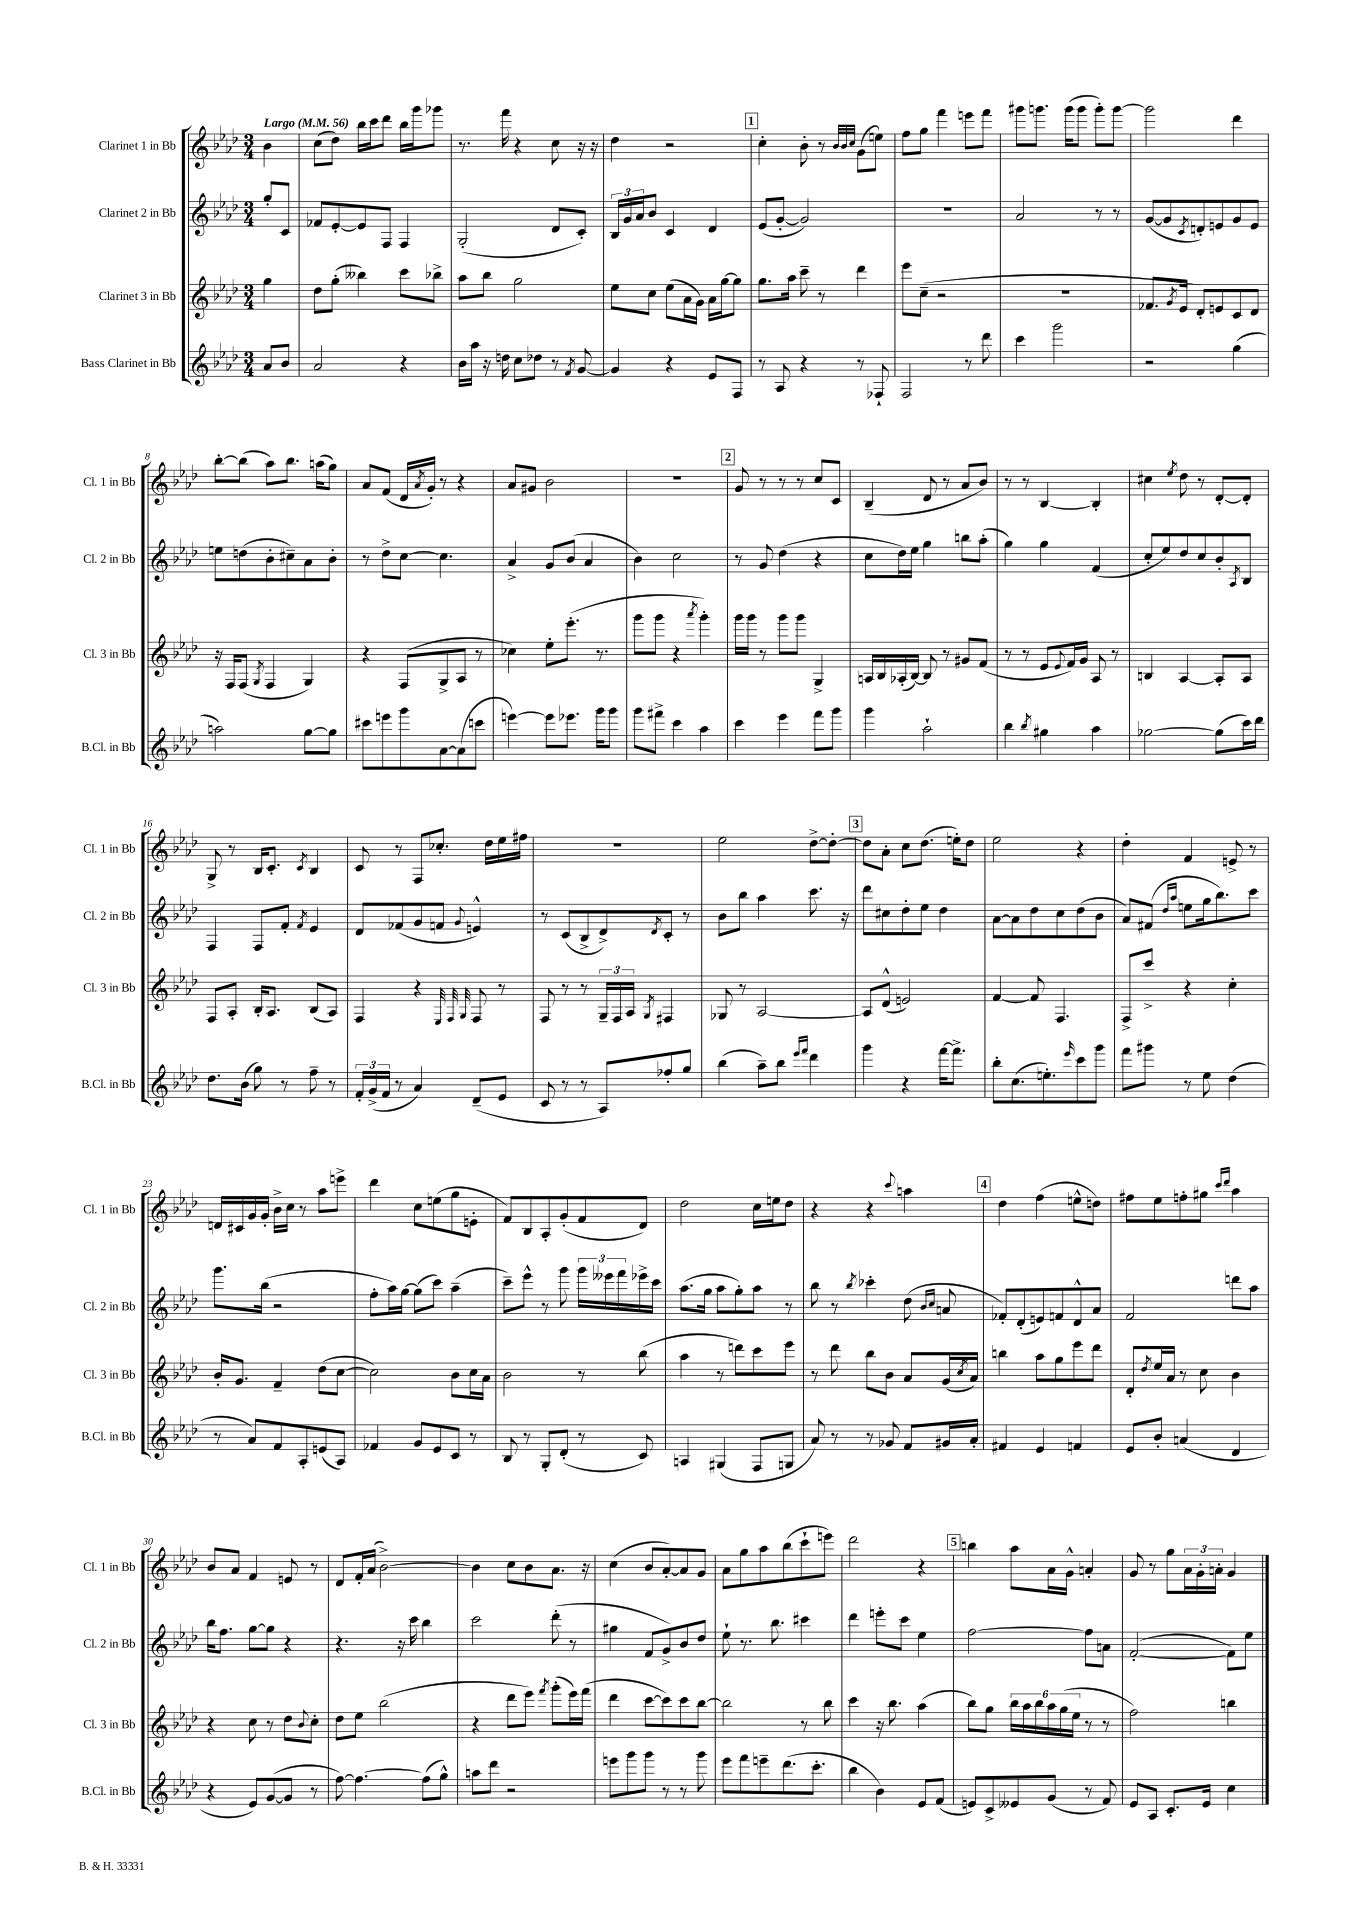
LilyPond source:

<<
\new StaffGroup <<
\new Staff = "s0" \with { instrumentName = "Clarinet 1 in Bb" shortInstrumentName = "Cl. 1 in Bb" } {
    \clef treble \key aes \major \numericTimeSignature \time 3/4 \partial 4 \tempo "Largo" 4 = 56
    bes'4 |
    c''8( des''8) bes''16 c'''16 des'''8 bes''16 g'''16 ges'''8 |
    r8. f'''16 r4 c''8 r16 r16 |
    des''4 r2 |
    \mark \markup { \box "1" } c''4-. bes'8-. r8 \grace { bes'32 bes'32 c''32 } g'8( e''8) |
    f''8 g''8 f'''4 e'''8 f'''8 |
    gis'''8 g'''8. g'''16( g'''8 g'''8-.) g'''8~ |
    g'''2 des'''4 |
    bes''8~-. bes''8( aes''8) bes''8. a''16( g''8) |
    aes'8 f'8( des'16 \acciaccatura { aes'8 } g'16-.) r8 r4 |
    aes'8 gis'8 bes'2 |
    R2. |
    \mark \markup { \box "2" } g'8 r8 r8 r8 c''8 c'8 |
    bes4--( des'8 r8 aes'8 bes'8) |
    r8 r8 bes4~ bes4-. |
    cis''4 \acciaccatura { ees''8 } des''8 r8 des'8~-. des'8-. |
    g8-> r8 bes16 c'8.-. \acciaccatura { c'8 } bes4 |
    c'8 r8 f8 ces''8.-. des''16 ees''16 fis''16 |
    R2. |
    ees''2 des''8~-> des''8~-. |
    \mark \markup { \box "3" } des''8 aes'8-. c''8 des''8.( e''16-.) des''8 |
    ees''2 r4 |
    des''4-. f'4 e'8-> r8 |
    d'16 cis'16 g'16 g'16-. bes'16-> c''16 r8 aes''8 e'''8-> |
    des'''4 c''8 e''8( g''8 e'8-. |
    f'8) bes8 aes8-. g'8-.( f'8 des'8) |
    des''2 c''16 e''16 des''8 |
    r4 r4 \appoggiatura { c'''8 } a''4 |
    \mark \markup { \box "4" } des''4 f''4( e''8-^ d''8) |
    fis''8 ees''8 f''8-. gis''8 \grace { c'''16 des'''16 } aes''4 |
    bes'8 aes'8 f'4 e'8 r8 |
    des'8 f'16-. aes'16( bes'2~->) |
    bes'4 c''8 bes'8 aes'8. r16 |
    c''4( bes'8 aes'8~-.) aes'8 g'8 |
    aes'8 g''8 aes''8 bes''8( c'''8-! e'''8) |
    des'''2 r4 |
    \mark \markup { \box "5" } b''4 aes''8 aes'16 g'16-^ a'4-. |
    g'8 r8 g''8 \tuplet 3/2 { aes'16 g'16-. a'16-. } g'4 \bar "|." |
}
\new Staff = "s1" \with { instrumentName = "Clarinet 2 in Bb" shortInstrumentName = "Cl. 2 in Bb" } {
    \clef treble \key aes \major \numericTimeSignature \time 3/4 \partial 4
    g''8-. c'8 |
    fes'8 ees'8~-. ees'8 f8 f4 |
    g2-.( des'8 c'8-.) |
    \tuplet 3/2 { bes16 g'16 aes'16 } bes'8 c'4 des'4 |
    \mark \markup { \box "1" } ees'8( g'8~-. g'2) |
    R2. |
    aes'2 r8 r8 |
    g'8~( g'8 \acciaccatura { c'8 } d'8-.) e'8 g'8 e'8 |
    e''8 d''8( bes'8-. cis''8--) aes'8 bes'8-. |
    r8 des''8-> c''8~ c''4. |
    aes'4-> g'8 bes'8( aes'4 |
    bes'4) c''2 |
    \mark \markup { \box "2" } r8 g'8 des''4( r4 |
    c''8 des''16) ees''16 g''4 b''8 aes''8-.( |
    g''4) g''4 f'4( |
    c''8-. ees''8) des''8 c''8 bes'8-. \acciaccatura { aes8 } bes8 |
    f4 f8 f'8-. \acciaccatura { f'8 } ees'4 |
    des'8 fes'8( g'8 f'8 \appoggiatura { g'8 } e'4-^) |
    r8 c'8( bes8-> des'8->) \acciaccatura { des'8 } c'8-. r8 |
    bes'8 bes''8 aes''4 c'''8. r16 |
    \mark \markup { \box "3" } des'''8 cis''8 des''8-. ees''8 des''4 |
    aes'8~ aes'8 des''8 c''8 des''8( bes'8 |
    aes'8) fis'8( \grace { des''16 aes''16 } e''8 g''16 bes''8.) c'''8 |
    g'''8. bes''16( r2 |
    f''8-. aes''16) g''16~ g''8( c'''8) aes''4--( |
    c'''8--) ees'''8-^ r8 g'''8 \tuplet 3/2 { g'''16 eeses'''16 f'''16 } ees'''16-> c'''16 |
    aes''8.( g''16 aes''8 g''8-.) aes''8 r8 |
    bes''8 r8 \acciaccatura { bes''8 } ces'''4-. des''8( \grace { bes'16 c''16 } a'8 |
    \mark \markup { \box "4" } fes'8-.) des'8-.( e'8) f'8 des'8-^ aes'8 |
    f'2 d'''8 aes''8 |
    bes''16 f''8. g''8~ g''8 r4 |
    r4. r16 c'''16 bes''4 |
    c'''2 des'''8-.( r8 |
    gis''4 f'8 g'8->) bes'8 des''8 |
    ees''8-! r8. bes''8. cis'''4 |
    des'''4 e'''8-. c'''8 ees''4 |
    \mark \markup { \box "5" } f''2~ f''8 a'8 |
    f'2~-.( f'8) ees''8 \bar "|." |
}
\new Staff = "s2" \with { instrumentName = "Clarinet 3 in Bb" shortInstrumentName = "Cl. 3 in Bb" } {
    \clef treble \key aes \major \numericTimeSignature \time 3/4 \partial 4
    g''4 |
    des''8 g''8-.( beses''4) c'''8 bes''8-> |
    aes''8 bes''8 g''2 |
    ees''8 c''8 ees''8( aes'16 g'16) aes'16 g''16~ g''8 |
    \mark \markup { \box "1" } g''8. aes''16 c'''8-- r8 des'''4 |
    ees'''8 c''8--( r2 |
    R2. |
    fes'8. \acciaccatura { g'8 } ees'16 des'8-.) e'8 c'8 des'8 |
    r16 f16 f8( \acciaccatura { g8 } f4 g4) |
    r4 f8( g8-> aes8 r8 |
    ces''4) ees''8-. ees'''8.-.( r8. |
    g'''8 g'''8 r4 \acciaccatura { aes'''8 } g'''4-.) |
    \mark \markup { \box "2" } g'''16 g'''16 r8 g'''8 g'''8 g4-> |
    a16 bes16 aes16-.( bes16~) bes8 r8 gis'8 f'8( |
    r8 r8 ees'8 \appoggiatura { ees'8 } f'16) g'16 aes8 r8 |
    b4 aes4~ aes8-. aes8 |
    f8 aes8-. bes16-. aes8. bes8( aes8) |
    f4 r4 \grace { ees32 f32 g32 } f8 r8 |
    f8 r8 r8 \tuplet 3/2 { g16-- f16 aes16 } \acciaccatura { g8 } fis4 |
    ges8 r8 aes2~ |
    \mark \markup { \box "3" } aes8 des'8-^( e'2) |
    f'4~ f'8 f4. |
    f8-> c'''8-> r4 c''4-. |
    bes'16-. g'8. f'4-- des''8( c''8~ |
    c''2) bes'8 c''16 aes'16 |
    bes'2 r8 bes''8( |
    aes''4 r8 d'''8) c'''8 ees'''8 |
    r8 des'''8 bes''8 bes'8 aes'8 g'16( \acciaccatura { c''8 } aes'16) |
    \mark \markup { \box "4" } b''4 aes''8 g''8 ees'''8 des'''8 |
    des'8-. \acciaccatura { des''8 } ees''16 aes'16 r8 c''8 bes'4 |
    r4 c''8 r8 des''8 \appoggiatura { bes'8 } c''8-. |
    des''8 ees''8 bes''2( |
    r4 des'''8 ees'''8) \acciaccatura { f'''8 } g'''8-.( ees'''16) f'''16( |
    des'''4 c'''8~ c'''8) c'''8 bes''8~ |
    bes''2 r8 bes''8 |
    c'''4 r16 bes''8. aes''4( |
    \mark \markup { \box "5" } bes''8) g''8 \tuplet 6/4 { bes''16 aes''16 bes''16 aes''16 g''16( ees''16 } r8 r8 |
    f''2) b''4 \bar "|." |
}
\new Staff = "s3" \with { instrumentName = "Bass Clarinet in Bb" shortInstrumentName = "B.Cl. in Bb" } {
    \clef treble \key aes \major \numericTimeSignature \time 3/4 \partial 4
    aes'8 bes'8 |
    aes'2 r4 |
    bes'16 aes''16 r16 d''16 c''8 des''8 r8 \acciaccatura { f'8 } g'8~ |
    g'4 r4 ees'8 f8 |
    \mark \markup { \box "1" } r8 aes8 r4 r8 fes8-! |
    f2 r8 des'''8 |
    c'''4 g'''2 |
    r2 g''4( |
    a''2) g''8~ g''8 |
    cis'''8 e'''8 g'''8 aes'8~ aes'8( c'''8 |
    e'''4~) e'''8 ees'''8. g'''16 g'''8 |
    g'''8 fis'''8-> c'''4 aes''4 |
    \mark \markup { \box "2" } c'''4 ees'''4 f'''8 g'''8 |
    g'''4 aes''2-! |
    bes''4 \acciaccatura { bes''8 } gis''4 aes''4 |
    ges''2~ ges''8( c'''16) des'''16 |
    des''8. bes'16( g''8) r8 f''8-- r8 |
    \tuplet 3/2 { f'16-. g'16->( f'16 } r8 aes'4) des'8--( ees'8 |
    c'8 r8 r8 aes8) fes''8-. g''8 |
    bes''4( aes''8--) bes''8 \grace { ees'''16 f'''16 } des'''4 |
    \mark \markup { \box "3" } g'''4 r4 f'''16~ f'''8.-> |
    bes''8-. c''8.( e''8.-.) \grace { ees'''16 } c'''8 g'''8 |
    f'''8 gis'''8 r8 ees''8 des''4( |
    r8 aes'8) f'8 aes8-. e'8( aes8) |
    fes'4 g'8 ees'8 c'8 r8 |
    bes8 r8 g8-. des'8-.( r8 c'8) |
    a4 gis4( f8 g8 |
    aes'8) r8 r8 ges'8 f'8 gis'16 aes'16-. |
    \mark \markup { \box "4" } fis'4 ees'4 f'4 |
    ees'8 bes'8-. a'4( des'4 |
    r4 ees'8) g'8~( g'8 r8 |
    f''8~) f''4.~ f''8( g''8-^) |
    a''8 des'''8 r2 |
    e'''8 g'''8 g'''8 r8 r8 g'''8 |
    ees'''8 f'''8 e'''8-- des'''8.( c'''8.-. |
    bes''4 bes'4) ees'8 f'8( |
    \mark \markup { \box "5" } e'8) c'8-> eeses'8 g'8( r8 f'8) |
    ees'8 aes8 c'8.-. ees'16 c''4 \bar "|." |
}
>>
>>
